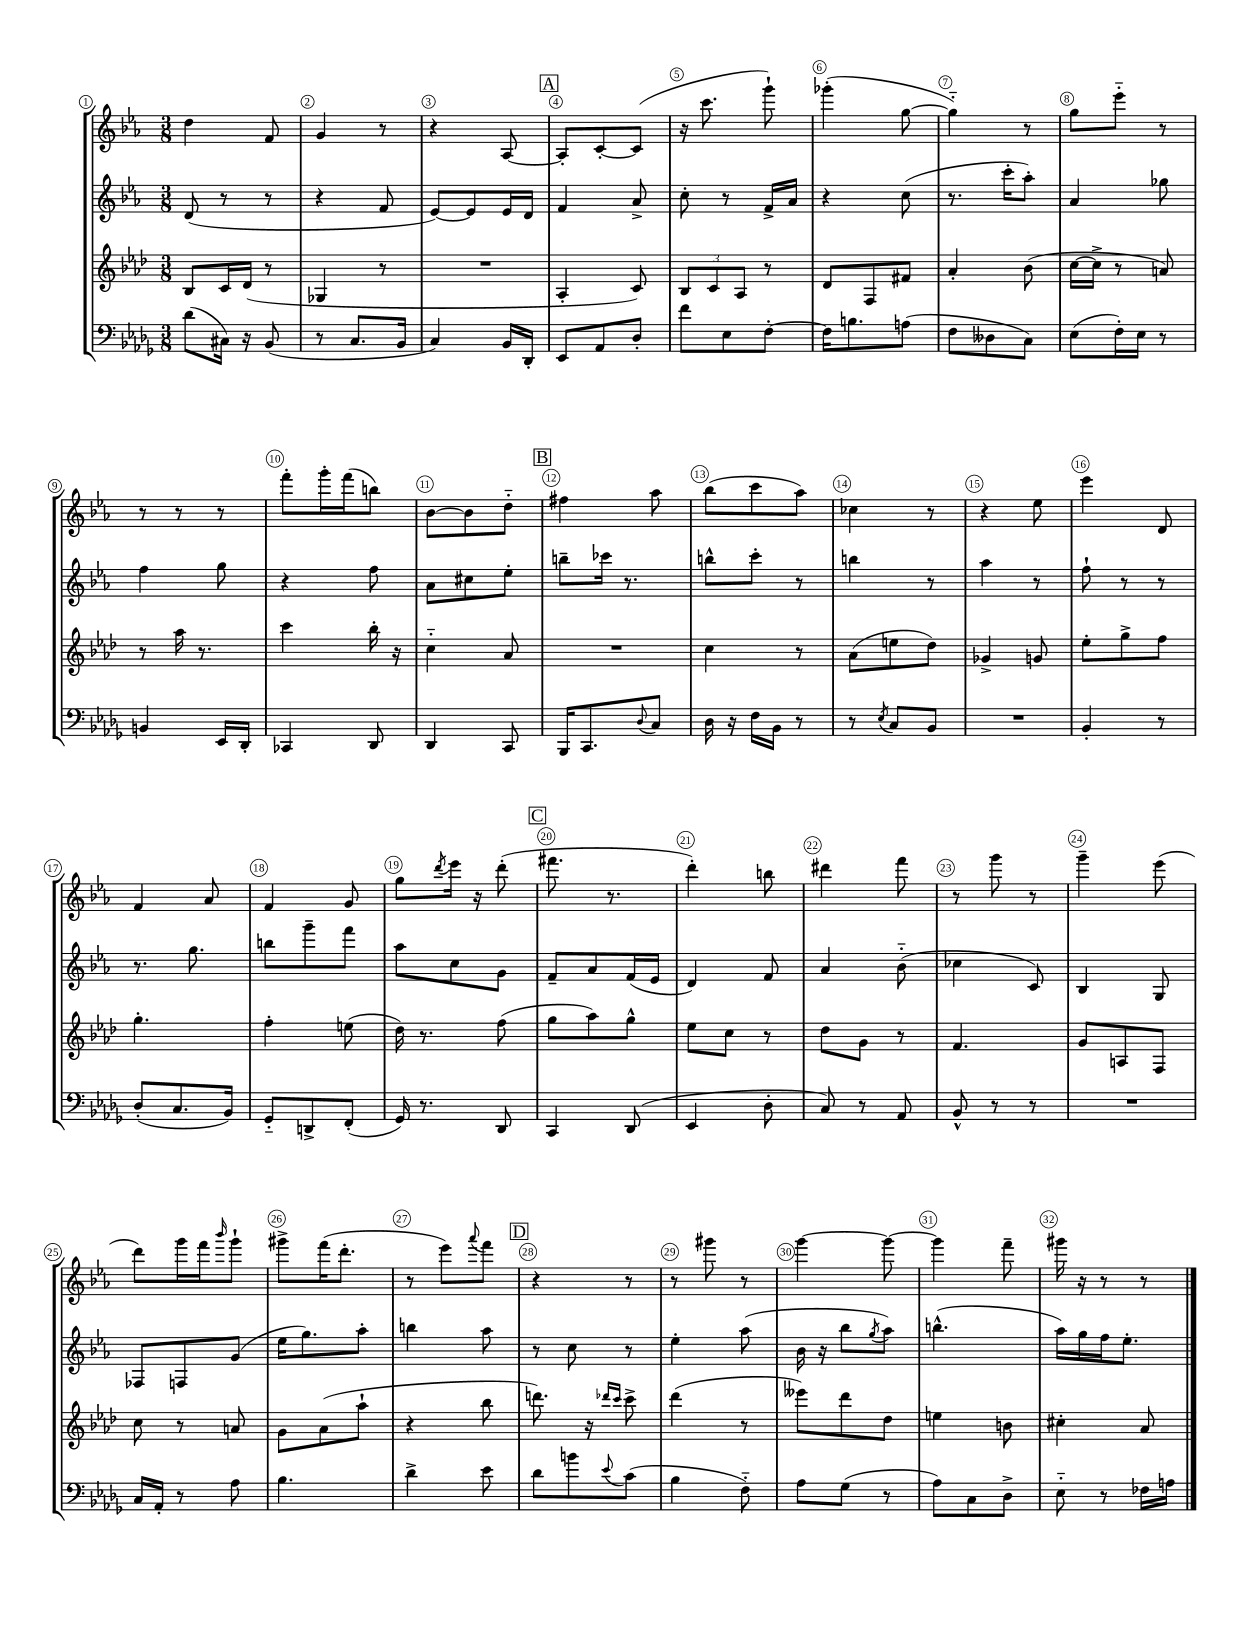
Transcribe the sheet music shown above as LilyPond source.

<<
\new StaffGroup <<
\new Staff = "s0" {
    \clef treble \key ees \major \numericTimeSignature \time 3/8
    d''4 f'8 |
    g'4 r8 |
    r4 aes8~ |
    \mark \markup { \box "A" } aes8-. c'8~-. c'8( |
    r16 c'''8. g'''8-!) |
    ges'''4-.( g''8~ |
    g''4-_) r8 |
    g''8 ees'''8-_ r8 |
    r8 r8 r8 |
    f'''8-. g'''16-. f'''16( b''8) |
    bes'8~ bes'8 d''8-_ |
    \mark \markup { \box "B" } fis''4 aes''8 |
    bes''8( c'''8 aes''8) |
    ces''4 r8 |
    r4 ees''8 |
    ees'''4 d'8 |
    f'4 aes'8 |
    f'4 g'8 |
    g''8 \acciaccatura { d'''8 } ees'''16 r16 d'''8-.( |
    \mark \markup { \box "C" } fis'''8. r8. |
    d'''4-.) b''8 |
    dis'''4 f'''8 |
    r8 g'''8 r8 |
    g'''4-- ees'''8( |
    d'''8) g'''16 f'''16 \grace { bes'''16 } g'''8-! |
    gis'''8-> f'''16( d'''8.-. |
    r8 ees'''8) \appoggiatura { aes'''8 } f'''8 |
    \mark \markup { \box "D" } r4 r8 |
    r8 gis'''8 r8 |
    g'''4~ g'''8~ |
    g'''4 f'''8-- |
    gis'''16 r16 r8 r8 \bar "|." |
}
\new Staff = "s1" {
    \clef treble \key ees \major \numericTimeSignature \time 3/8
    d'8( r8 r8 |
    r4 f'8 |
    ees'8~) ees'8 ees'16 d'16 |
    \mark \markup { \box "A" } f'4 aes'8-> |
    c''8-. r8 f'16-> aes'16 |
    r4 c''8( |
    r8. c'''16-. aes''8-.) |
    aes'4 ges''8 |
    f''4 g''8 |
    r4 f''8 |
    aes'8 cis''8 ees''8-. |
    \mark \markup { \box "B" } b''8-- ces'''16 r8. |
    b''8-^ c'''8-. r8 |
    b''4 r8 |
    aes''4 r8 |
    f''8-! r8 r8 |
    r8. g''8. |
    b''8 g'''8-- f'''8 |
    aes''8 c''8 g'8 |
    \mark \markup { \box "C" } f'8-- aes'8 f'16( ees'16 |
    d'4) f'8 |
    aes'4 bes'8-_( |
    ces''4 c'8) |
    bes4 g8 |
    fes8 f8 g'8( |
    ees''16 g''8.) aes''8-. |
    b''4 aes''8 |
    \mark \markup { \box "D" } r8 c''8 r8 |
    ees''4-. aes''8( |
    bes'16 r16 bes''8 \acciaccatura { g''8 } aes''8) |
    b''4.-^( |
    aes''16) g''16 f''16 ees''8.-. \bar "|." |
}
\new Staff = "s2" {
    \clef treble \key aes \major \numericTimeSignature \time 3/8
    bes8 c'16 des'16( r8 |
    ges4 r8 |
    R4. |
    \mark \markup { \box "A" } aes4-. c'8) |
    \tuplet 3/2 { bes8 c'8 aes8 } r8 |
    des'8 f8 fis'8 |
    aes'4-. bes'8( |
    c''16~ c''16-> r8 a'8) |
    r8 aes''16 r8. |
    c'''4 bes''16-. r16 |
    c''4-_ aes'8 |
    \mark \markup { \box "B" } R4. |
    c''4 r8 |
    aes'8( e''8 des''8) |
    ges'4-> g'8 |
    ees''8-. g''8-> f''8 |
    g''4.-. |
    f''4-. e''8( |
    des''16) r8. f''8( |
    \mark \markup { \box "C" } g''8 aes''8) g''8-^ |
    ees''8 c''8 r8 |
    des''8 g'8 r8 |
    f'4. |
    g'8 a8 f8 |
    c''8 r8 a'8 |
    g'8 aes'8( aes''8-! |
    r4 bes''8 |
    \mark \markup { \box "D" } d'''8.) r16 \grace { des'''16 c'''16 } c'''8-> |
    des'''4( r8 |
    eeses'''8) des'''8 des''8 |
    e''4 b'8 |
    cis''4-. aes'8 \bar "|." |
}
\new Staff = "s3" {
    \clef bass \key des \major \numericTimeSignature \time 3/8
    des'8( cis16) r16 bes,8( |
    r8 c8. bes,16 |
    c4) bes,16 des,16-. |
    \mark \markup { \box "A" } ees,8 aes,8 des8-. |
    f'8 ees8 f8~-. |
    f16 b8. a8( |
    f8 deses8 c8) |
    ees8( f16-.) ees16 r8 |
    b,4 ees,16 des,16-. |
    ces,4 des,8 |
    des,4 c,8 |
    \mark \markup { \box "B" } bes,,16 c,8. \appoggiatura { des8 } c8 |
    des16 r16 f16 bes,16 r8 |
    r8 \acciaccatura { ees8 } c8 bes,8 |
    R4. |
    bes,4-. r8 |
    des8-.( c8. bes,16) |
    ges,8-_ d,8-> f,8-.( |
    ges,16) r8. des,8 |
    \mark \markup { \box "C" } c,4 des,8( |
    ees,4 des8-. |
    c8) r8 aes,8 |
    bes,8-^ r8 r8 |
    R4. |
    c16 aes,16-. r8 aes8 |
    bes4. |
    des'4-> ees'8 |
    \mark \markup { \box "D" } des'8 b'8 \appoggiatura { ees'8 } c'8( |
    bes4 f8-_) |
    aes8 ges8( r8 |
    aes8) c8 des8-> |
    ees8-_ r8 fes16 a16 \bar "|." |
}
>>
>>
\layout { \context { \Score \override BarNumber.break-visibility = ##(#f #t #t) barNumberVisibility = #all-bar-numbers-visible \override BarNumber.stencil = #(make-stencil-circler 0.1 0.3 ly:text-interface::print) } }
